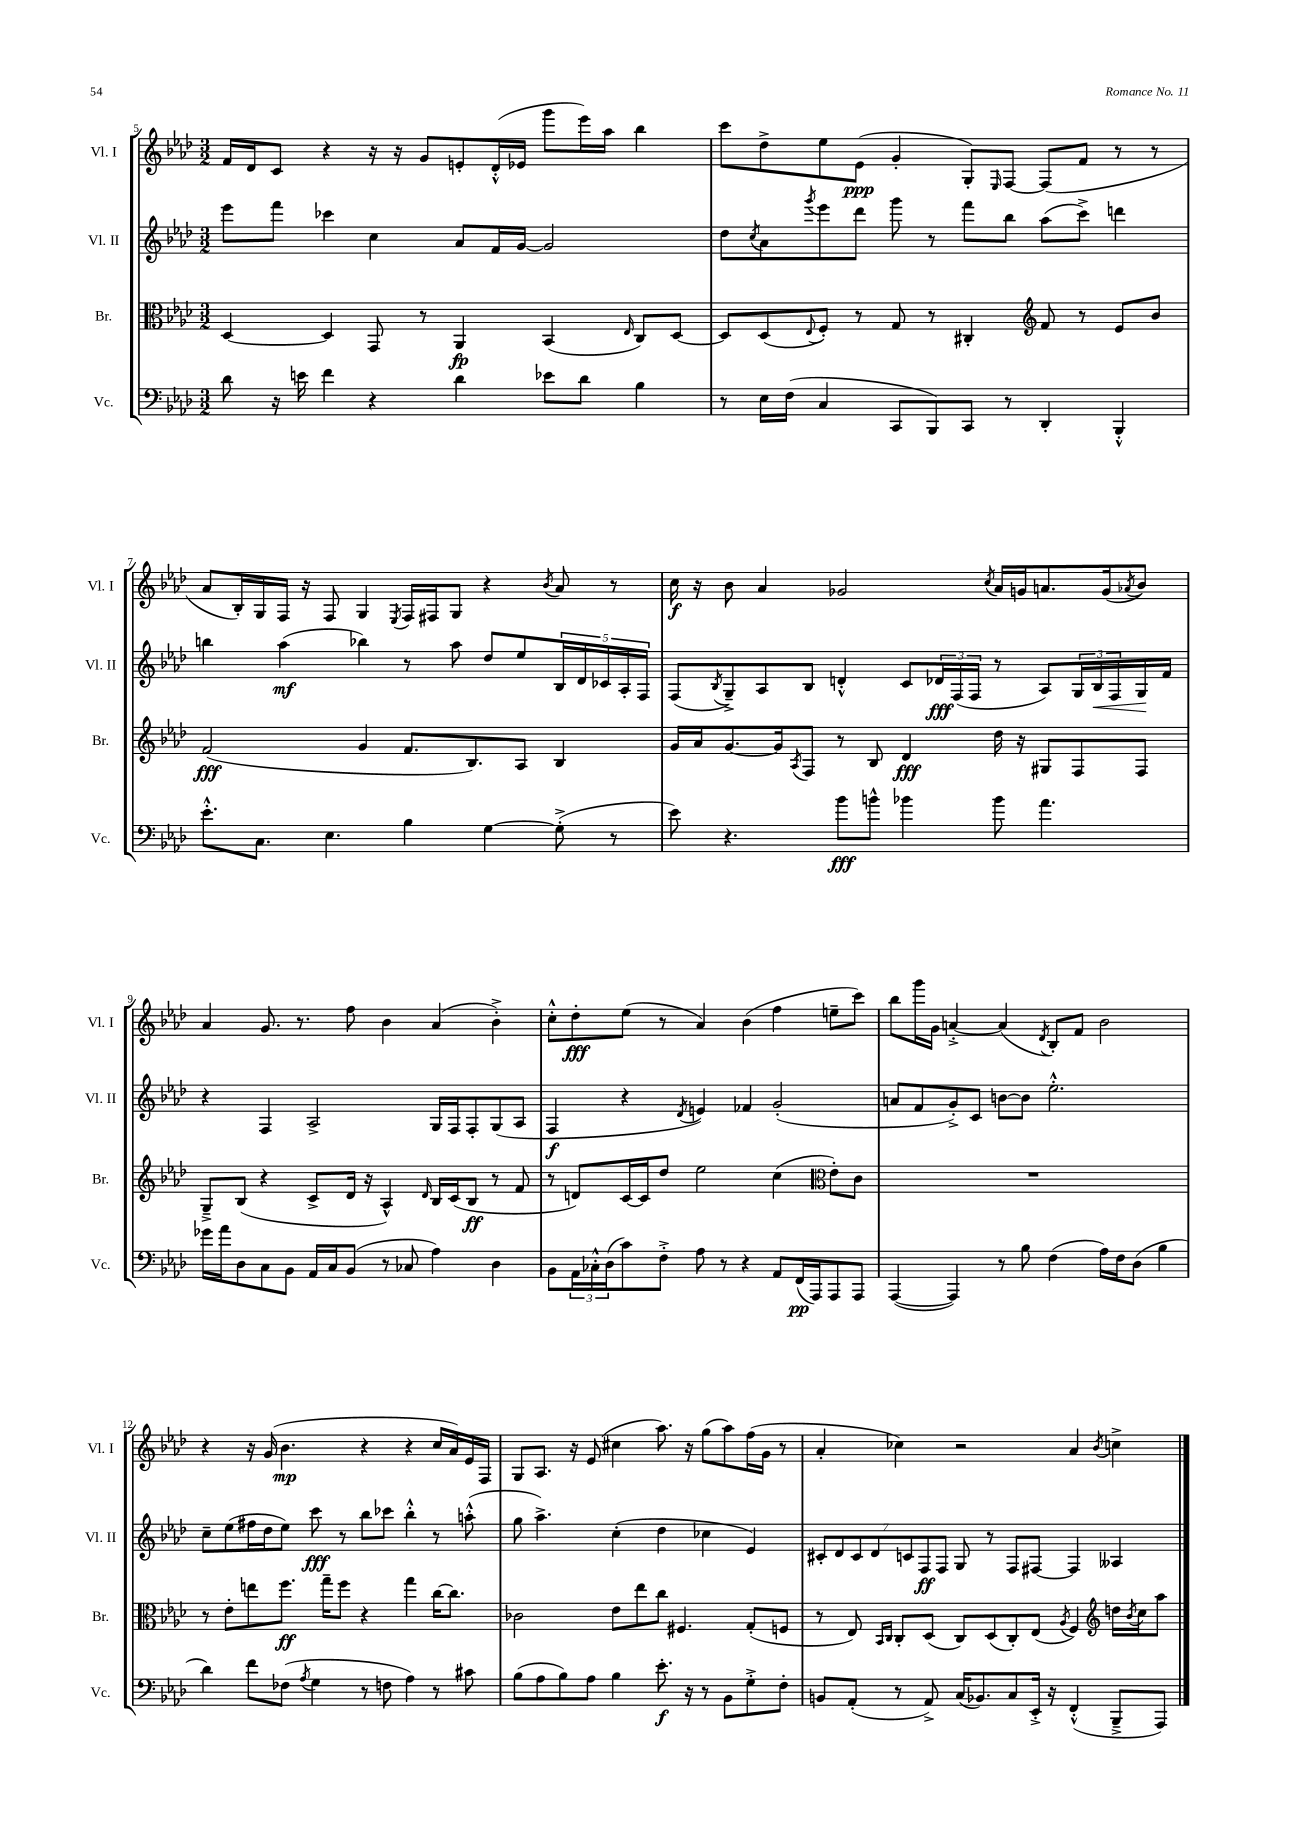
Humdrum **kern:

**kern	**kern	**kern	**kern
*staff4	*staff3	*staff2	*staff1
*clefF4	*clefC3	*clefG2	*clefG2
*k[b-e-a-d-]	*k[b-e-a-d-]	*k[b-e-a-d-]	*k[b-e-a-d-]
*M3/2	*M3/2	*M3/2	*M3/2
8d-	[4D-	8eee-	16f
.	.	.	16d-
16r	.	8fff	8c
16e	.	.	.
4f	4D-]	4ccc-	4r
4r	8GG	4cc	16r
.	.	.	16r
.	8r	.	8g
4d-	4AA-	8a-	8e'
.	.	16f	(16d-'^^
.	.	[16g	16e-
8e-	(4BB-	2g]	8ggg
8d-	.	.	16eee-)
.	.	.	16aa-
.	16qqE-	.	.
4B-	8C)	.	4bb-
.	[8D-	.	.
=	=	=	=
8r	8D-]	8dd-	8ccc
.	.	8qcc	.
16E-	(8D-	8a-	8dd-^
(16F	.	.	.
.	8qqE-	8qggg	.
4C	8F')	8eee-	8ee-
.	8r	8ddd-	(8e-
8CC	8G	8ggg	4g'
8BBB-)	8r	8r	.
8CC	4C#'	8fff	8G')
.	.	.	16qqE-
8r	.	8bb-	[8F
*	*clefG2	*	*
4DD-'	8f	(8aa-	(8F]
.	8r	8ccc^)	8f
4BBB-'^^	8e-	4ddd	8r
.	8b-	.	8r
=	=	=	=
8.e-'^^	(2f	4bb	8a-
.	.	.	16B-')
8.C	.	.	16G
.	.	(4aa-	16F
.	.	.	16r
4.E-	.	.	8F
.	4g	4bb-)	4G
.	.	.	8qE-
4B-	8.f	8r	16F
.	.	.	16F#
.	.	8aa-	8G
.	8.B-)	.	.
[4G	.	8dd-	4r
.	8A-	8ee-	.
.	.	.	8qb-
(8G'^]	4B-	20B-	8a-
.	.	20d-	.
.	.	20c-	.
8r	.	.	8r
.	.	20A-'	.
.	.	20F	.
=	=	=	=
8e-)	16g	(8F	16cc
.	16a-	.	16r
.	.	8qB-	.
4.r	[8.g	8G~^)	8b-
.	.	8A-	4a-
.	16g]	.	.
.	8qA-	.	.
.	8F	8B-	.
8b-	8r	4d'^^	2g-
8b^^	8B-	.	.
4b-	4d-	8c	.
.	.	24d-	.
.	.	(24F	.
.	.	24F	.
.	.	.	8qcc
8b-	16dd-	8r	16a-
.	16r	.	16g
4.a-	8G#	8A-)	8.a
.	8F	24G	.
.	.	24B-	.
.	.	.	(16g
.	.	24F	.
.	.	.	8qa-
.	8F	16G	8b-)
.	.	16f	.
=	=	=	=
16g-	8G~^	4r	4a-
16a-	.	.	.
8D-	(8B-	.	.
8C	4r	4F	8.g
8BB-	.	.	.
.	.	.	8.r
16AA-	8c^	2A-^	.
16C	.	.	.
(8BB-	16d-	.	8ff
.	16r	.	.
8r	4A-^^)	.	4b-
8C-	.	.	.
.	16qqd-	.	.
4A-)	16B-	16G	(4a-
.	(16c	16F	.
.	8B-	8F'	.
4D-	8r	(8G	4b-'^)
.	8f	8A-	.
=	=	=	=
8BB-	8r	4F	8cc'^^
24AA-	8d)	.	8dd-'
24C-'^^	.	.	.
(24D-	.	.	.
8c)	[16c	4r	(8ee-
.	16c]	.	.
8F'^	8dd-	.	8r
.	.	8qd-	.
8A-	2ee-	4e)	4a-)
8r	.	.	.
4r	.	4f-	(4b-
8AA-	(4cc	(2g'	4ff
(16FF	.	.	.
16AAA-)	.	.	.
*	*clefC3	*	*
8AAA-	8e-')	.	8ee~
8AAA-	8c	.	8ccc)
=	=	=	=
([4AAA-	1.r	8a	8bb-
.	.	8f	16ggg
.	.	.	16g
4AAA-])	.	8g'^)	[4a'^
.	.	8c	.
8r	.	[8b	(4a]
8B-	.	8b]	.
.	.	.	8qd-
(4F	.	2.ee-'^^	8B-')
.	.	.	8f
16A-)	.	.	2b-
16F	.	.	.
(8D-	.	.	.
4B-	.	.	.
=	=	=	=
4d-)	8r	8cc~	4r
.	8e-'	(8ee-	.
8f	8ee	16ff#	16r
.	.	16dd-	(16g
(8F-	8.ff	8ee-)	4.b-
8qA-	.	.	.
4G	.	8ccc	.
.	16gg~	.	.
.	8ff	8r	.
8r	4r	8bb-	4r
8F	.	8ccc-	.
4A-)	4gg	4bb-'^^	4r
8r	[16cc	8r	16cc
.	8.cc]	.	16a-)
8c#	.	(8aa'^^	16e-
.	.	.	16F
=	=	=	=
(8B-	2c-	8gg	8G
8A-	.	4.aa-^)	8.A-
8B-)	.	.	.
.	.	.	16r
8A-	.	.	(8e-
4B-	8e-	(4cc'	4cc#
.	8ee-	.	.
8.e-'	8cc	4dd-	8.aa-)
.	4.F#	.	.
16r	.	.	16r
8r	.	4cc-	(8gg
8BB-	.	.	8aa-)
8G'^	(8G'	4e-)	(16ff
.	.	.	16g
8F'	8F	.	8r
=	=	=	=
8BB	8r	14c#'	4a-'
.	.	14d-	.
(8AA-'	8E-)	.	.
.	.	14c#	.
.	.	14d-	.
.	16qqBB-	.	.
.	16qqC	.	.
8r	8C'	.	4cc-)
.	.	14c	.
.	.	14F	.
8AA-^)	(8D-	.	.
.	.	14F	.
(16C	8C)	8G	2r
8.BB-)	.	.	.
.	(8D-	8r	.
8C	8C')	8F	.
16EE-'^	(8E-	[8F#	.
16r	.	.	.
.	8qA-	.	.
(4FF'^^	4F)	4F#]	4a-
*	*clefG2	*	*
.	.	.	8qb-
8BBB-~^	16dd	4A--	4cc^
.	8qb-	.	.
.	16cc	.	.
8AAA-)	8aa-	.	.
==	==	==	==
*-	*-	*-	*-
